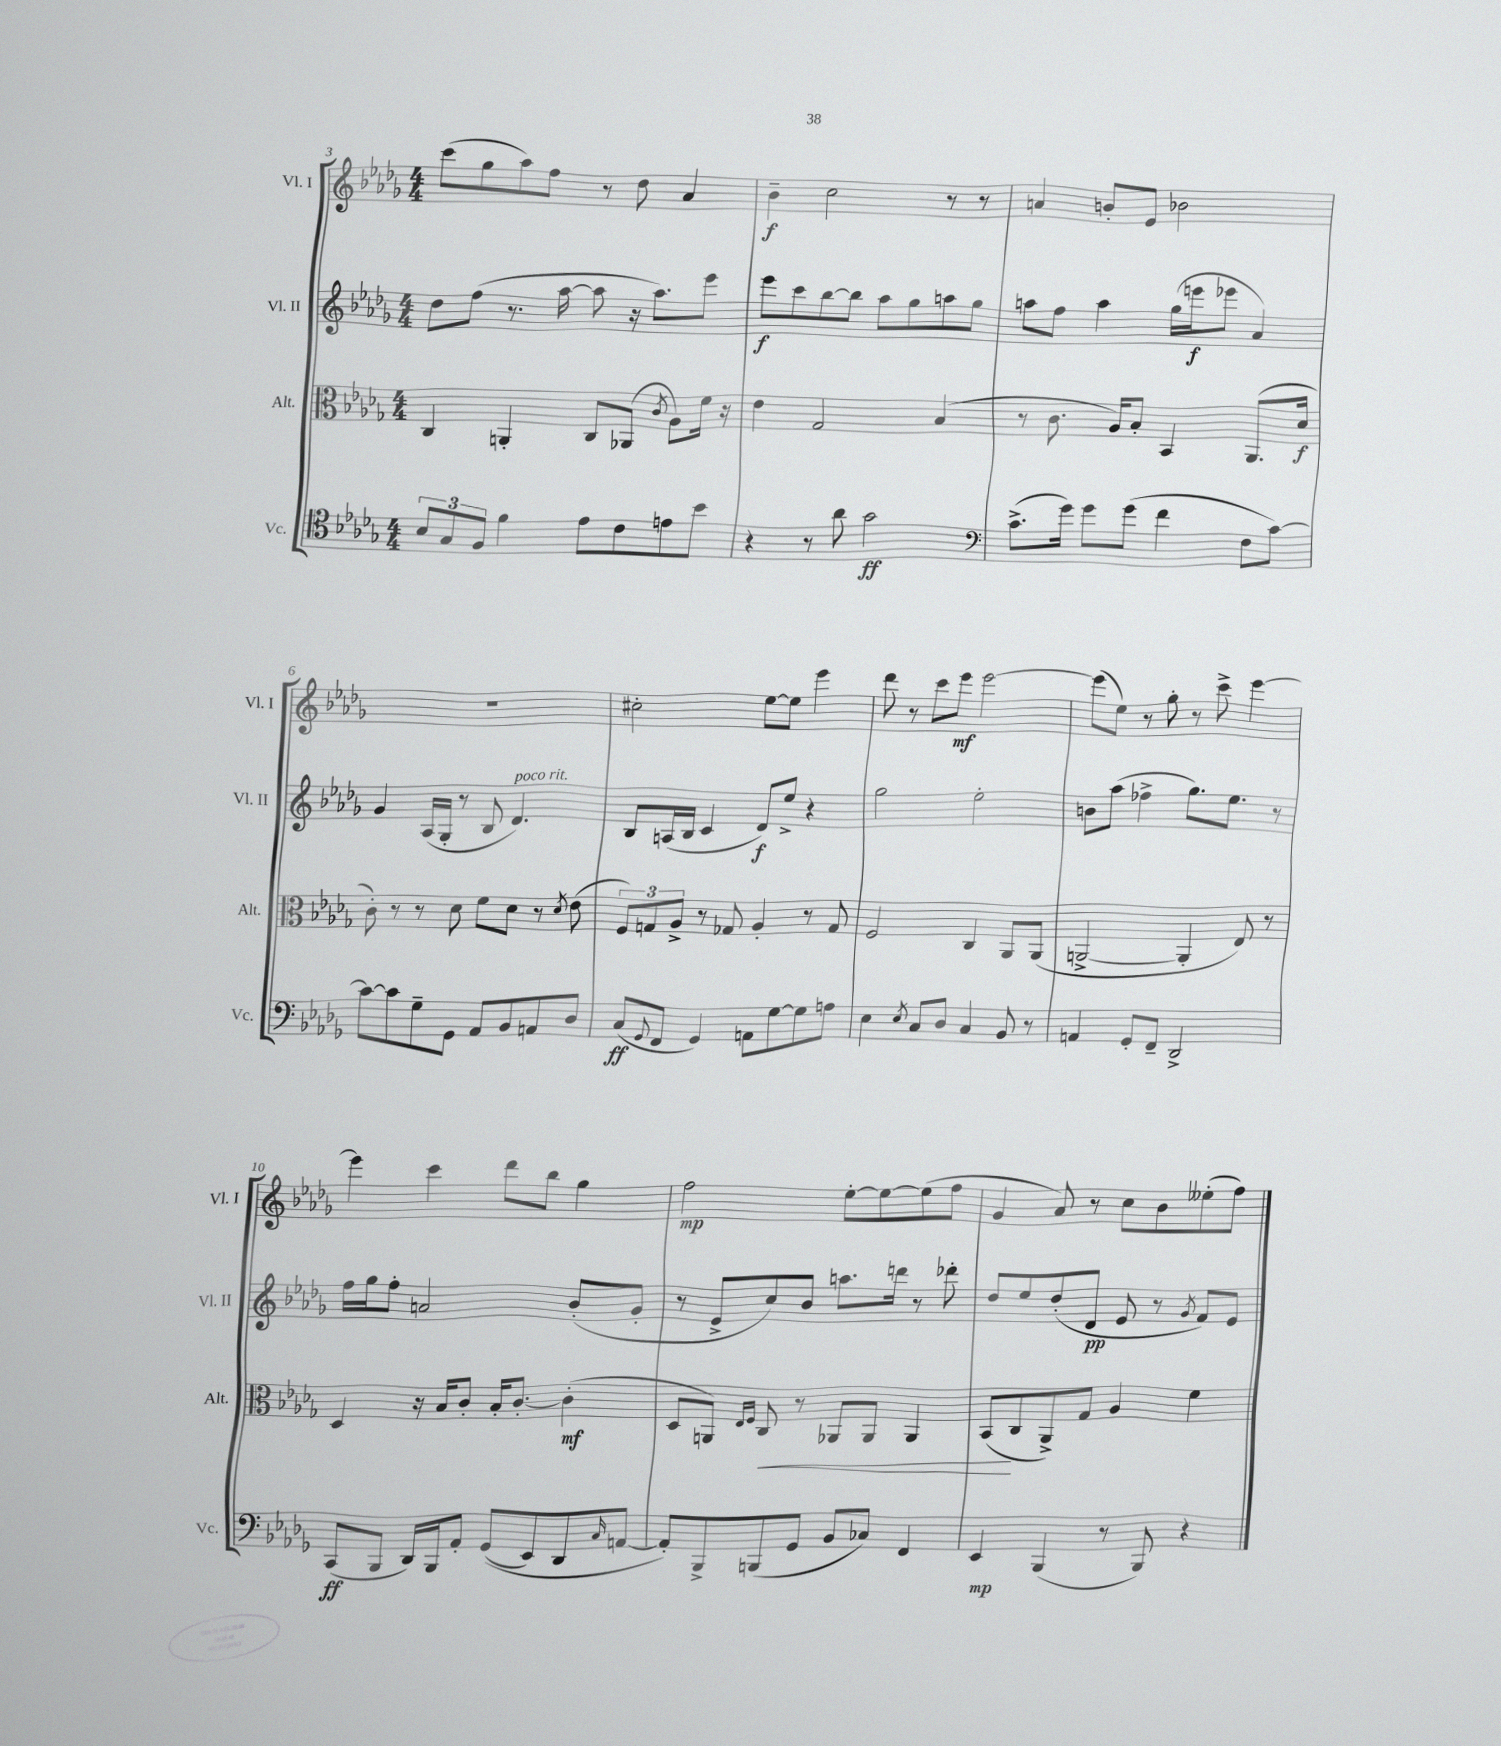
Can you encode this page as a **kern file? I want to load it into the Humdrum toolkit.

**kern	**dynam	**kern	**dynam	**kern	**dynam	**kern	**dynam
*part4	*part4	*part3	*part3	*part2	*part2	*part1	*part1
*staff4	*staff4	*staff3	*staff3	*staff2	*staff2	*staff1	*staff1
*I"Vc.	*	*I"Alt.	*	*I"Vl. II	*	*I"Vl. I	*
*I'Vc.	*	*I'Alt.	*	*I'Vl. II	*	*I'Vl. I	*
*clefC4	*	*clefC3	*	*clefG2	*	*clefG2	*
*k[b-e-a-d-g-]	*	*k[b-e-a-d-g-]	*	*k[b-e-a-d-g-]	*	*k[b-e-a-d-g-]	*
*M4/4	*	*M4/4	*	*M4/4	*	*M4/4	*
=3	=3	=3	=3	=3	=3	=3	=3
12B-/L	.	4C/	.	8dd-\L	.	(8ccc\L	.
12G-/	.	.	.	.	.	.	.
.	.	.	.	(8ff\J	.	8gg-\	.
12F/J	.	.	.	.	.	.	.
4f\	.	4AAn'/	.	8.r	.	8aa-\)	.
.	.	.	.	.	.	8ff\J	.
.	.	.	.	[16aa-\	.	.	.
8e-\L	.	8C/L	.	8aa-\]	.	8r	.
8c\	.	(8AA-X/J	.	16r	.	8dd-\	.
.	.	.	.	8.aa-\L)	.	.	.
.	.	8qc/	.	.	.	.	.
8en\	.	8A-\L)	.	.	.	4a-/	.
8b-\J	.	16f\Jk	.	8eee-\J	.	.	.
.	.	16r	.	.	.	.	.
=4	=4	=4	=4	=4	=4	=4	=4
4r	.	4e-\	.	8eee-\L	f	4b-~\	f
.	.	.	.	8ccc\	.	.	.
8r	.	2G-/	.	[8bb-\	.	2cc\	.
8a-\	.	.	.	8bb-\J]	.	.	.
2g-\	ff	.	.	8aa-\L	.	.	.
.	.	.	.	8gg-\	.	.	.
.	.	(4B-/	.	8aan\	.	8r	.
.	.	.	.	8gg-\J	.	8r	.
=5	=5	=5	=5	=5	=5	=5	=5
*clefF4	*	*	*	*	*	*	*
(8.c^\L	.	8r	.	8aan\L	.	4an/	.
.	.	8.c\	.	8ff\J	.	.	.
16g-\Jk)	.	.	.	.	.	.	.
8g-\L	.	.	.	4aa\	.	8bn'/L	.
.	.	16A-/KL)	.	.	.	.	.
(8g-\J	.	8B-'/J	.	.	.	8e-/J	.
4f\	.	4BB-/	.	(16gg-\LL	.	2b-X\	.
.	.	.	.	16eeen\J	f	.	.
.	.	.	.	8eee-X\J	.	.	.
8F\L	.	(8.AA-/L	.	4a-/)	.	.	.
[8c\J)	.	.	.	.	.	.	.
.	.	16d-/Jk	f	.	.	.	.
!!LO:LB:g=z
=6	=6	=6	=6	=6	=6	=6	=6
8c\L_	.	8c'\)	.	4g-/	.	1r	.
8c\]	.	8r	.	.	.	.	.
8G-~\	.	8r	.	(16A-/LL	.	.	.
.	.	.	.	16G-'/JJ	.	.	.
8GG-\J	.	8d-\	.	8r	.	.	.
8AA-/L	.	8f\L	.	8B-/	.	.	.
!	!	!	!	!LO:TX:a:i:t=poco rit.	!	!	!
8BB-/	.	8d-\J	.	4.d-/)	.	.	.
8AAn/	.	8r	.	.	.	.	.
.	.	8qd-/	.	.	.	.	.
8D-/J	.	(8e-\	.	.	.	.	.
=7	=7	=7	=7	=7	=7	=7	=7
(8C/L	ff	12F/L)	.	8B-/L	.	2cc#X'\	.
.	.	12Gn/	.	.	.	.	.
8qqGG-/	.	.	.	.	.	.	.
8FF/J	.	.	.	(16An/L	.	.	.
.	.	12A-^/J	.	.	.	.	.
.	.	.	.	16B-/JJ	.	.	.
4GG-/)	.	8r	.	4c/	.	.	.
.	.	8G-X/	.	.	.	.	.
8AAn\L	.	4A-'/	.	8d-/L)	f	[8ee-\L	.
[8G-\	.	.	.	8ee-^/J	.	8ee-\J]	.
8G-\]	.	8r	.	4r	.	4eee-\	.
8An\J	.	8G-/	.	.	.	.	.
=8	=8	=8	=8	=8	=8	=8	=8
4E-\	.	2F/	.	2gg-\	.	8ddd-\	.
.	.	.	.	.	.	8r	.
8qE-/	.	.	.	.	.	.	.
8C/L	.	.	.	.	.	8ccc\L	.
8D-/J	.	.	.	.	.	8eee-\J	mf
4C/	.	4C/	.	2ee-'\	.	[2eee-\	.
8BB-/	.	8AA-/L	.	.	.	.	.
8r	.	(8AA-/J	.	.	.	.	.
=9	=9	=9	=9	=9	=9	=9	=9
4AAn/	.	[2AAn^/	.	8bn\L	.	(8eee-\L]	.
.	.	.	.	(8aa-\J	.	8ee-\J)	.
8GG-'/L	.	.	.	4ff-X^\	.	8r	.
8FF~/J	.	.	.	.	.	8gg-'\	.
2DD-^/	.	4AA'/]	.	8.gg-\L)	.	8r	.
.	.	.	.	.	.	8ccc^\	.
.	.	.	.	8.ee-\J	.	.	.
.	.	8E-/)	.	.	.	[4eee-\	.
.	.	8r	.	8r	.	.	.
!!LO:LB:g=z
=10	=10	=10	=10	=10	=10	=10	=10
(8CC/L	ff	4D-/	.	16ff\LL	.	4eee-\]	.
.	.	.	.	16gg-\J	.	.	.
8BBB-/J	.	.	.	8ff'\J	.	.	.
16DD-/LL)	.	16r	.	2an/	.	4ccc\	.
16BBB-/J	.	16B-/KL	.	.	.	.	.
8AA-'/J	.	8c'/J	.	.	.	.	.
((8GG-/L	.	16B-'/KL	.	.	.	8ddd-\L	.
.	.	[8.c'/J	.	.	.	.	.
8EE-/)	.	.	.	.	.	8bb-\J	.
8DD-/	.	(4c'\]	mf	(8b-'/L	.	4gg-\	.
16qqC/	.	.	.	.	.	.	.
[8AAn/J	.	.	.	8g-'/J	.	.	.
=11	=11	=11	=11	=11	=11	=11	=11
8AA'/L])	.	8D-/L	.	8r	.	2ff\	mp
8BBB-^/	.	8AAn/J)	.	8e-^/L	.	.	.
.	.	16qqE-/LL	.	.	.	.	.
.	.	16qqF/JJ	.	.	.	.	.
!	!	!	!LO:HP:b	!	!	!	!
(8BBBn/	.	8C/	<	8cc/)	.	.	.
8GG-/J	.	8r	.	8b-/J	.	.	.
8BB-/L	.	8AA-X/L	.	8.aan\L	.	[8ee-'\L	.
8C-X/J)	.	8AA-/J	.	.	.	8ee-\_	.
.	.	.	.	16dddn\Jk	.	.	.
4FF/	.	4AA-/	.	8r	.	(8ee-\]	.
.	.	.	.	8ddd-X'\	.	8ff\J	.
=12	=12	=12	=12	=12	=12	=12	=12
4EE-/	mp	(8BB-/L	.	8dd-/L	.	4g-/	.
.	.	8C/	[	8ee-/	.	.	.
(4BBB-/	.	8AA-^/)	.	(8dd-'/	.	8a-/)	.
.	.	8G-/J	.	8d-/J	pp	8r	.
8r	.	4A-/	.	8e-/	.	8cc\L	.
8BBB-/)	.	.	.	8r	.	8b-\	.
.	.	.	.	8qg-/	.	.	.
4r	.	4f\	.	8f/L)	.	(8ee--X'\	.
.	.	.	.	8e-/J	.	8ff\J)	.
==	==	==	==	==	==	==	==
*-	*-	*-	*-	*-	*-	*-	*-
